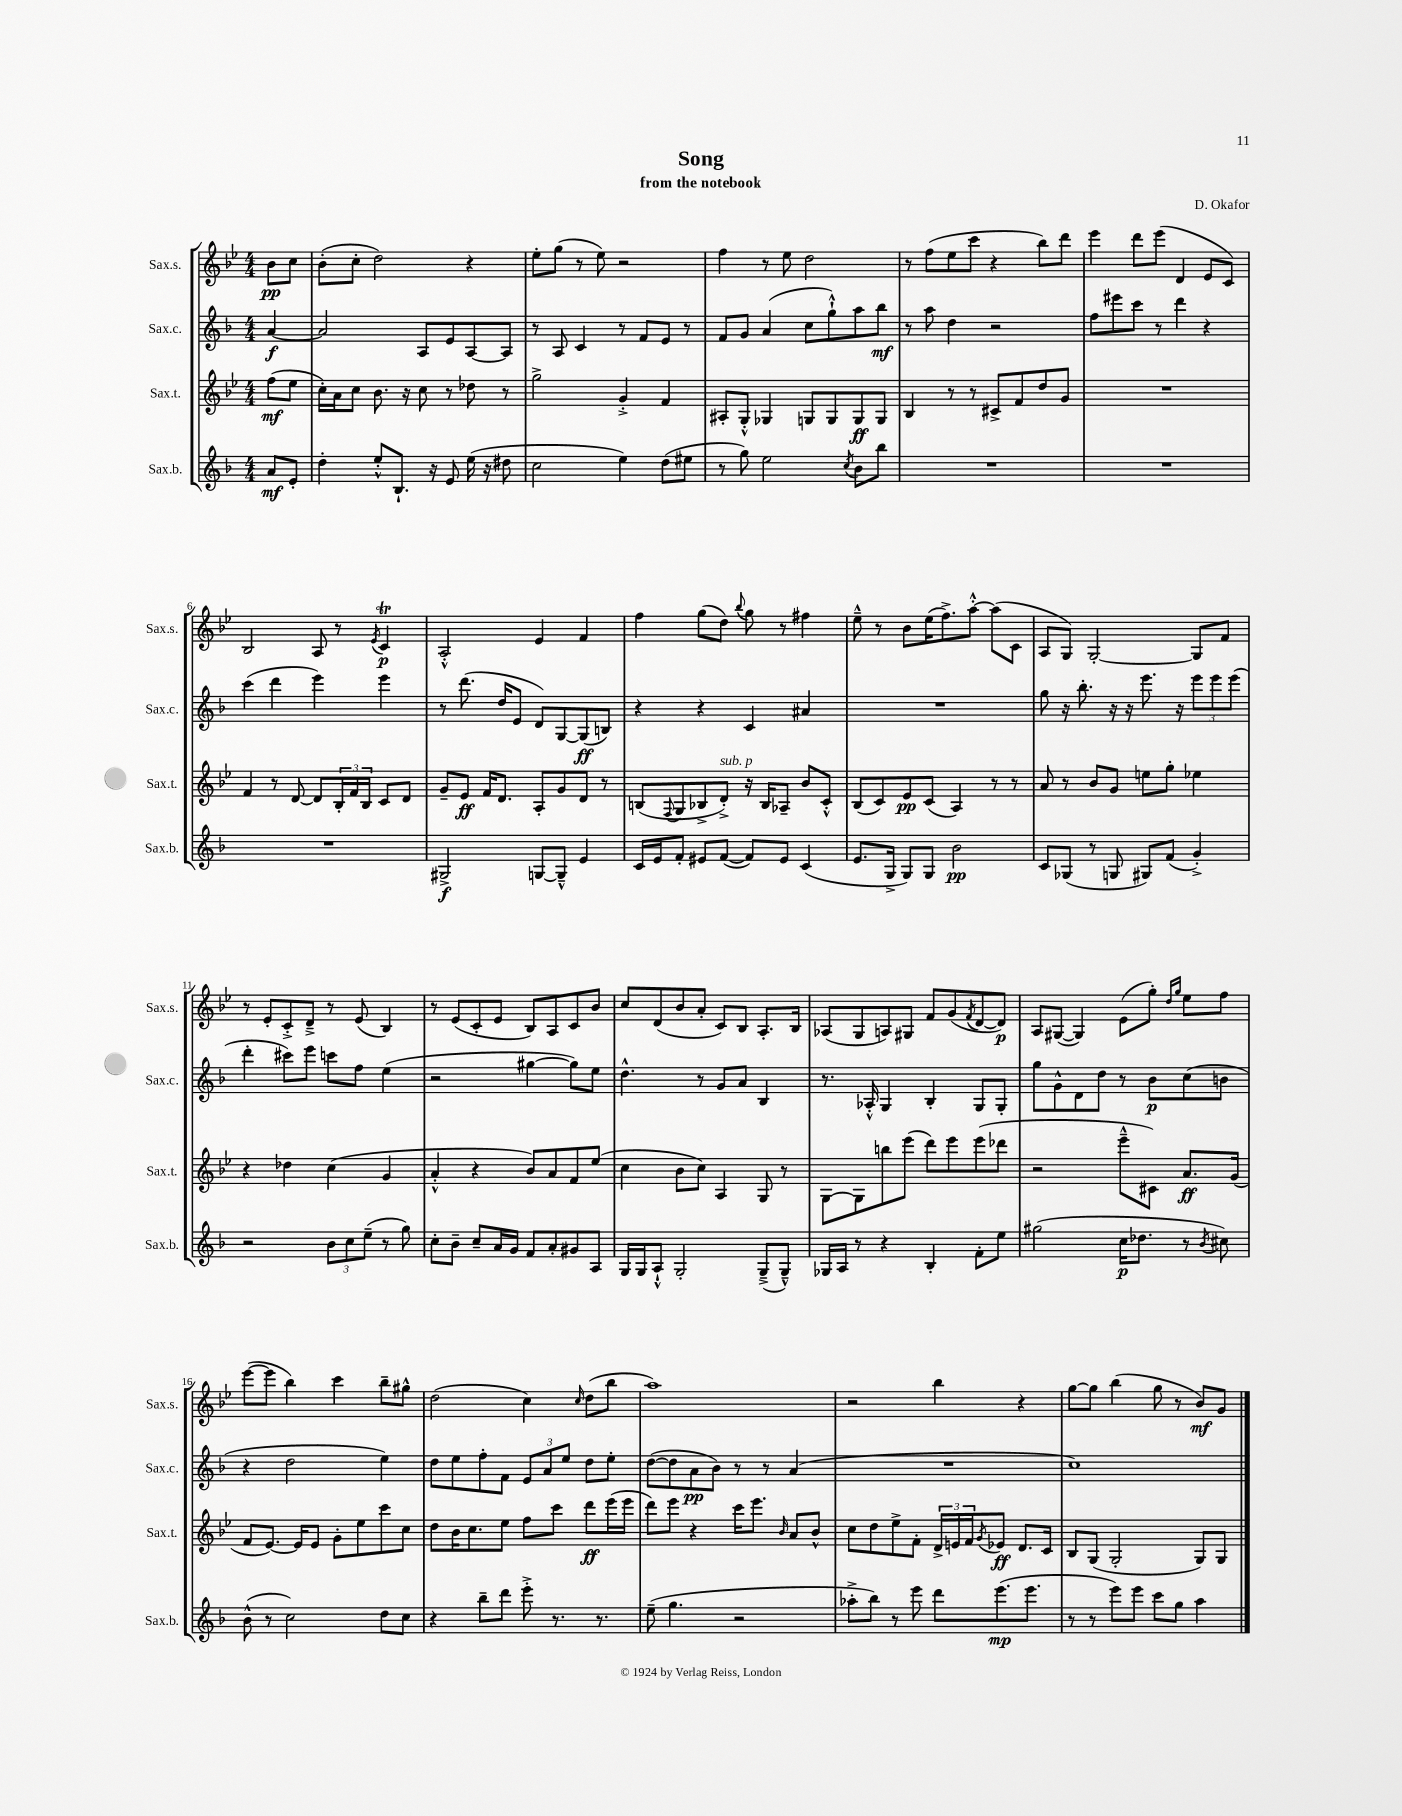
\header { title = "Song" composer = "D. Okafor" subtitle = "from the notebook" }
<<
\new StaffGroup <<
\new Staff = "s0" \with { instrumentName = "Sax.s." shortInstrumentName = "Sax.s." } {
    \clef treble \key bes \major \numericTimeSignature \time 4/4 \partial 4
    bes'8\pp c''8 |
    bes'8-.( c''8-. d''2) r4 |
    ees''8-. g''8( r8 ees''8) r2 |
    f''4 r8 ees''8 d''2 |
    r8 f''8( ees''8 c'''8 r4 bes''8) d'''8 |
    ees'''4 d'''8 ees'''8( d'4 ees'8 c'8) |
    bes2 a8 r8 \acciaccatura { ees'8 } c'4\trill\p |
    a2-.-^ ees'4 f'4 |
    f''4 g''8( d''8) \appoggiatura { bes''8 } g''8 r8 fis''4 |
    ees''8---^ r8 bes'8 ees''16( f''8.->) a''8~-.-^ a''8( c'8 |
    a8 g8) g2~-. g8 f'8 |
    r8 ees'8-. c'8-.-> d'8---> r8 ees'8( bes4) |
    r8 ees'8( c'8-. ees'8 bes8) a8 c'8 bes'8 |
    c''8 d'8( bes'8 a'8-. c'8) bes8 a8.-. bes16 |
    aes8( g8 a8) gis8 f'8 g'8( \acciaccatura { f'8 } d'8~ d'8\p) |
    a8 gis8~( gis4) ees'8( g''8-.) \grace { d''16 g''16 } ees''8 f''8 |
    ees'''8~( ees'''8 bes''4) c'''4 bes''8-- gis''8-^ |
    d''2( c''4) \grace { c''16 } d''8( bes''8 |
    a''1) |
    r2 bes''4 r4 |
    g''8~ g''8 bes''4( g''8 r8 bes'8\mf) g'8 \bar "|." |
}
\new Staff = "s1" \with { instrumentName = "Sax.c." shortInstrumentName = "Sax.c." } {
    \clef treble \key f \major \numericTimeSignature \time 4/4 \partial 4
    a'4~\f |
    a'2 a8 e'8 a8~ a8 |
    r8 a8 c'4 r8 f'8 e'8 r8 |
    f'8 g'8 a'4( c''8 g''8-!-^) a''8 bes''8\mf |
    r8 a''8 d''4 r2 |
    f''8 eis'''8 c'''8 r8 d'''4 r4 |
    c'''4( d'''4 e'''4) e'''4 |
    r8 d'''8.( d''16 e'8 d'8) g8~ g8\ff( b8) |
    r4 r4 c'4 ais'4 |
    R1 |
    g''8 r16 bes''8.-. r16 r16 e'''8. r16 \tuplet 3/2 { e'''8 e'''8 e'''8( } |
    d'''4-. cis'''8) e'''8 c'''8 f''8 e''4( |
    r2 gis''4~ gis''8) e''8 |
    d''4.-^ r8 g'8 a'8 bes4 |
    r8. aes16-.-^ g4 bes4-. g8 g8-. |
    g''8 g'8-^ d'8 d''8 r8 bes'8\p c''8( b'8 |
    r4 d''2 e''4) |
    d''8 e''8 f''8-. f'8 \tuplet 3/2 { e'8 a'8 e''8 } d''8 e''8-. |
    d''8~( d''8 a'8\pp bes'8) r8 r8 a'4( |
    R1 |
    c''1) \bar "|." |
}
\new Staff = "s2" \with { instrumentName = "Sax.t." shortInstrumentName = "Sax.t." } {
    \clef treble \key bes \major \numericTimeSignature \time 4/4 \partial 4
    f''8\mf( ees''8 |
    c''16-.) a'16 c''8 bes'8. r16 c''8 r8 des''8 r8 |
    g''2-> g'4-.-> f'4 |
    ais8-. g8-.-^ ges4 g8 g8 g8\ff g8 |
    bes4 r8 r8 cis'8-> f'8 d''8 g'8 |
    R1 |
    f'4 r8 d'8~ d'8 \tuplet 3/2 { bes16-. f'16 bes16 } c'8 d'8 |
    g'8-- ees'8\ff f'16 d'8. a8-. g'8 d'8 r8 |
    b8( \appoggiatura { f8 } g8 bes8-> d'8-.->^\markup { \italic "sub. p" }) r16 bes16 aes8-- bes'8 c'8-.-^ |
    bes8( c'8) ees'8\pp c'8( a4) r8 r8 |
    a'8 r8 bes'8 g'8 e''8 g''8-. ees''4 |
    r4 des''4 c''4( g'4 |
    a'4-.-^ r4 bes'8) a'8 f'8 ees''8( |
    c''4 bes'8 c''8) a4 g8 r8 |
    g8~ g8 b''8 ees'''8( d'''8) ees'''8 ees'''8( des'''8 |
    r2 ees'''8---^ cis'8) a'8.\ff g'16( |
    f'8 ees'8.~) ees'16 ees'8 g'8-. ees''8 c'''8 c''8 |
    d''8 bes'16 c''8. ees''8 f''8 c'''8 d'''8\ff ees'''16( ees'''16 |
    d'''8) ees'''8 r4 c'''16 ees'''8. \grace { bes'16 } a'8 bes'8-^ |
    c''8 d''8 ees''8-> f'8-. \tuplet 3/2 { d'16-> e'16 f'16 } \acciaccatura { g'8 } ees'8\ff d'8. c'16 |
    bes8 g8( g2-. g8) g8 \bar "|." |
}
\new Staff = "s3" \with { instrumentName = "Sax.b." shortInstrumentName = "Sax.b." } {
    \clef treble \key f \major \numericTimeSignature \time 4/4 \partial 4
    a'8\mf e'8-. |
    d''4-. e''8-.-^ bes8.-! r16 e'8 e''16( r16 dis''8 |
    c''2 e''4) d''8( eis''8 |
    r8 g''8) e''2 \acciaccatura { c''8 } bes'8 bes''8 |
    R1 |
    R1 |
    R1 |
    gis2->\f g8~ g8---^ e'4 |
    c'16 e'16 f'8-. eis'8 f'8~( f'8) eis'8 c'4( |
    e'8. g16-> g8) g8 bes'2\pp |
    c'8 ges8( r8 g8 gis8) f'8( g'4-.->) |
    r2 \tuplet 3/2 { bes'8 c''8 e''8--( } r8 g''8) |
    c''8-. bes'8-- c''8-- a'16 g'16 f'8 a'8-. gis'8 a8 |
    g16 g16 a8-!-^ g2-. g8--->( g8---^) |
    ges16 a16 r8 r4 bes4-. f'8-. e''8 |
    gis''2( c''16\p des''8. r8 \acciaccatura { bes'8 } cis''8) |
    bes'8-^( r8 c''2) d''8 c''8 |
    r4 bes''8-- d'''8 e'''8-.-> r8. r8. |
    e''8--( g''4. r2 |
    aes''8-.-> bes''8) r8 e'''8 d'''8 e'''8.\mp( e'''8. |
    r8 r8 e'''8) e'''8 c'''8 g''8 a''4 \bar "|." |
}
>>
>>
